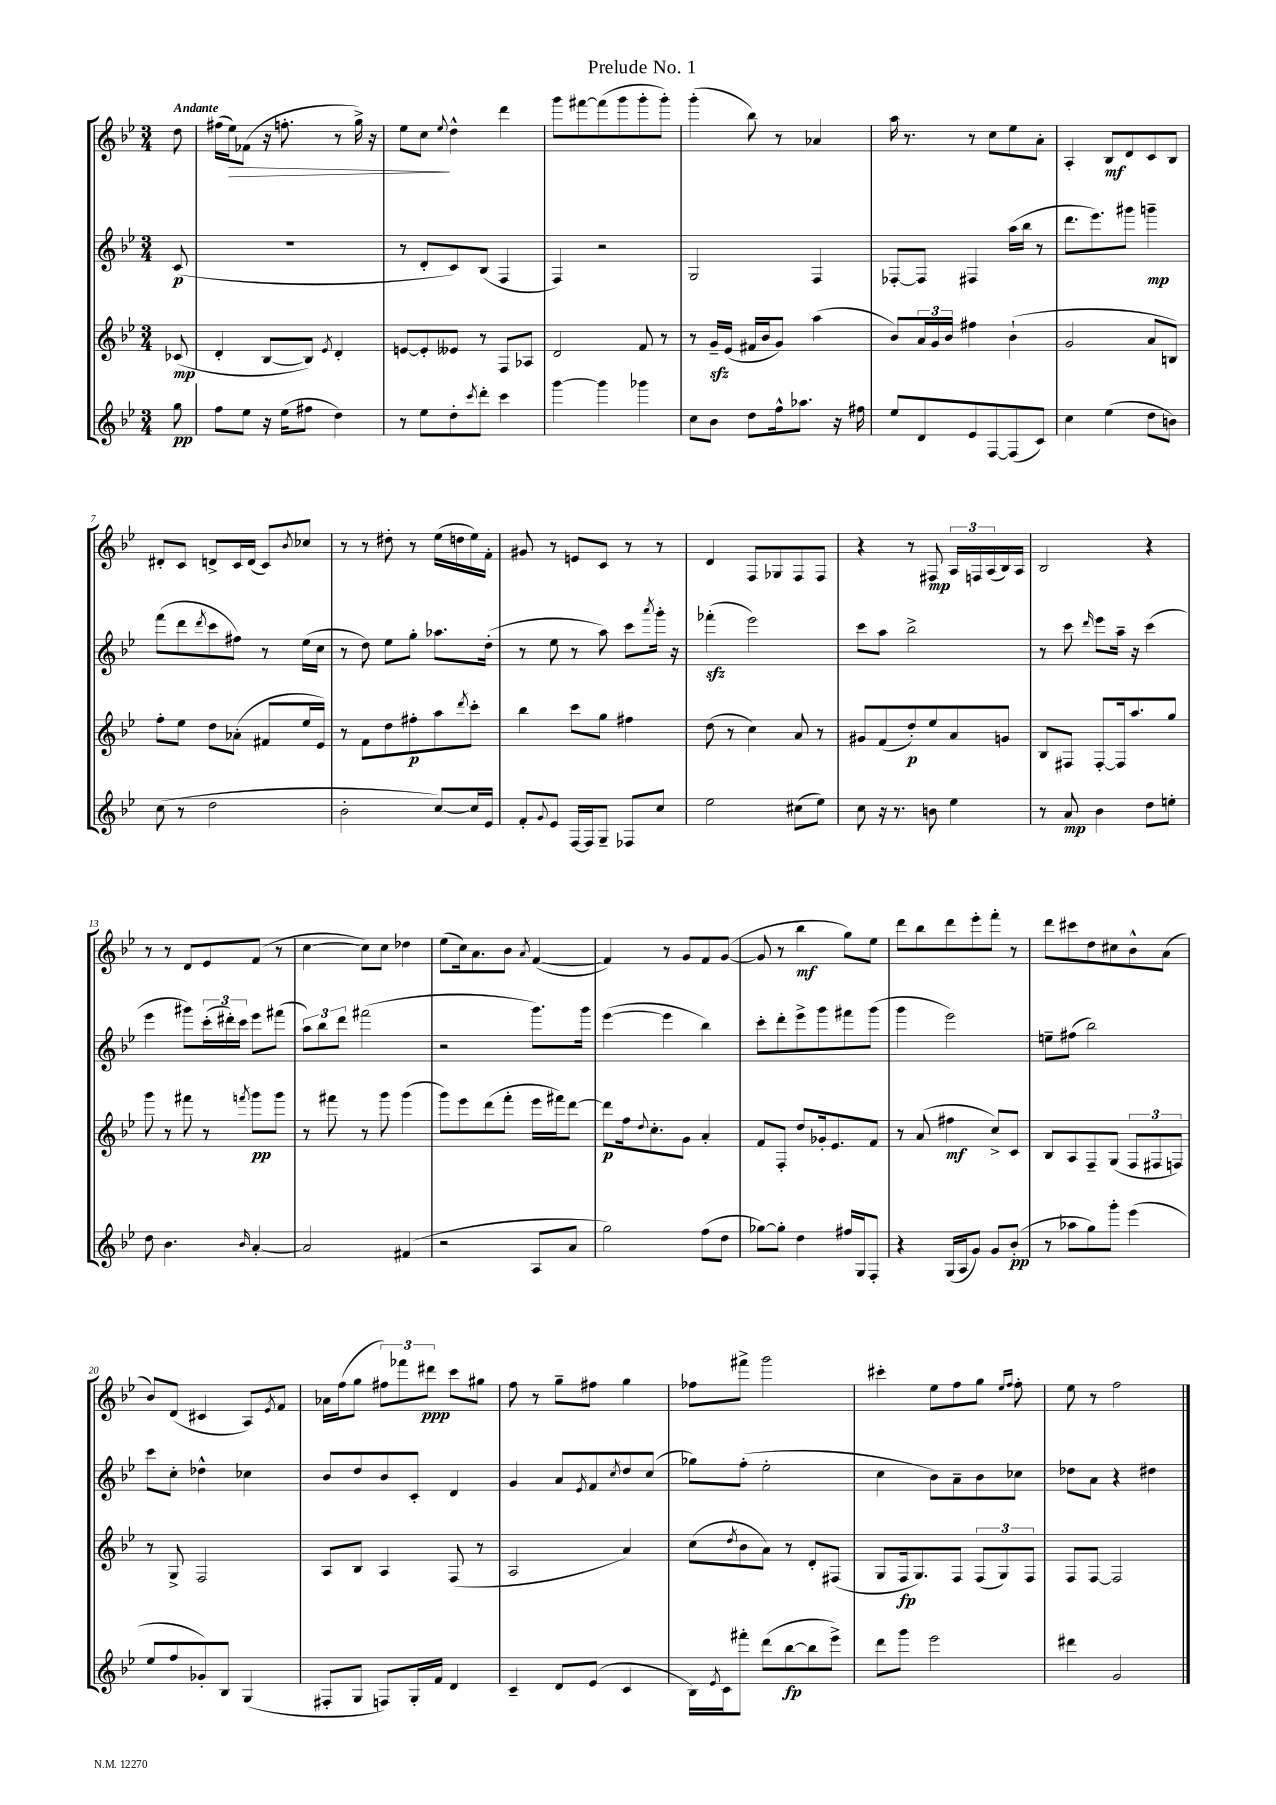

**kern	**kern	**kern	**kern
*staff4	*staff3	*staff2	*staff1
*clefG2	*clefG2	*clefG2	*clefG2
*k[b-e-]	*k[b-e-]	*k[b-e-]	*k[b-e-]
*M3/4	*M3/4	*M3/4	*M3/4
8gg	(8c-	(8c	8dd
=	=	=	=
8ff	4d'	2.r	(16ff#
.	.	.	16ee-)
8ee-	.	.	(8f-
16r	[8B-	.	16r
(16ee-	.	.	8.ff'
8ff#	8B-])	.	.
.	8qe-	.	.
4dd)	4d'	.	8r
.	.	.	16gg^)
.	.	.	16r
=	=	=	=
8r	[8e	8r	8ee-
8ee-	8e']	8d'	8cc
.	.	.	8qqee-
8dd'	8e--	8c)	4dd^^
8qccc	.	.	.
8ddd'	8r	(8B-	.
4ccc	8F	4F	4ddd
.	8A-	.	.
=	=	=	=
[4ggg	2d	4F)	8ggg
.	.	.	[8fff#
4ggg]	.	2r	(8fff#]
.	.	.	8ggg
4ggg-	8f	.	8ggg'
.	8r	.	8ggg')
=	=	=	=
8cc	8r	2G	(4ggg'
8b-	16g~	.	.
.	(16e-	.	.
8dd	16f#	.	8bb-)
.	16b-	.	.
16ff^^	8g)	.	8r
8.aa-	.	.	.
.	(4aa	4F	4a-
16r	.	.	.
16ff#	.	.	.
=	=	=	=
8ee-	8b-)	[8F-'	16aa
.	.	.	8.r
8d	24a	8F-]	.
.	24g	.	.
.	24b-	.	.
8e-	4ff#	4F#	8r
[8F	.	.	8cc
(8F]	(4b-`	(16aa	8ee-
.	.	16bb-	.
8c)	.	8r	8a'
=	=	=	=
4cc	2g	8.ddd	4A'
.	.	8.eee-)	.
(4ee-	.	.	8B-
.	.	8ggg#	8d
8dd	8a	4ggg~	8c
8b)	8B)	.	8B-
=	=	=	=
(8cc	8ff'	(8fff	8d#'
8r	8ee-	8ddd	8c
.	.	8qddd	.
2dd	8dd	8ccc	8d^
.	(8a-'	8ff#)	16c
.	.	.	(16d
.	8f#	8r	8c)
.	.	.	8qb-
.	16ee-	(16ee-	8cc-
.	16e-)	16cc	.
=	=	=	=
2b-'	8r	8r	8r
.	8f	8dd)	8r
.	8dd	8ee-	8dd#'
.	8ff#'	8gg'	8r
[8cc)	8aa	8.aa-	(16ee-
.	.	.	16dd
.	8qddd	.	.
16cc]	8ccc'	.	16ee-)
16e-	.	(16dd'	16f'
=	=	=	=
8f'	4bb-	8r	8g#
8qqg	.	.	.
8e-	.	8ee-	8r
[16F	8ccc	8r	8e
16F]	.	.	.
8G~	8gg	8aa)	8c
8F-	4ff#	8ccc	8r
.	.	8qaaa	.
8cc	.	16ggg'	8r
.	.	16r	.
=	=	=	=
2ee-	(8dd	(4fff-'	4d
.	8r	.	.
.	4cc)	2eee-)	8F
.	.	.	8G-
(8cc#	8a	.	8F
8ee-)	8r	.	8F
=	=	=	=
8cc	8g#	8ccc	4r
16r	(8f	8aa	.
8.r	.	.	.
.	8dd')	2bb-^	8r
8b	8ee-	.	8F#
4ee-	8a	.	24A
.	.	.	24F
.	.	.	(24A
.	8g	.	16B-)
.	.	.	16A
=	=	=	=
8r	8B-	8r	2B-
8a	8F#	8ccc	.
.	.	16qqddd	.
4b-	[8F#'	8eee-	.
.	16F#]	16aa~	.
.	8.aa	16r	.
8dd	.	(4ccc	4r
8ee'	8gg	.	.
=	=	=	=
8dd	8ggg	4eee-	8r
4.b-	8r	.	8r
.	8fff#	8ggg#)	8d
.	8r	(24ccc'	8e-
.	.	24ddd#')	.
.	.	24ccc	.
16qqb-	8qfff	.	.
[4a'	8ggg	8eee-	(8f
.	8ggg	(8fff#	8r
=	=	=	=
2a]	8r	12aa)	[4cc
.	.	12bb-	.
.	8fff#	.	.
.	.	12ddd	.
.	8r	(2fff#	8cc])
.	8ggg	.	8cc
(4f#	(4ggg	.	4dd-
=	=	=	=
2r	8ggg)	2r	(8ee-
.	8eee-	.	16cc)
.	.	.	8.a
.	(8ddd	.	.
.	8fff'	.	8b-
.	.	.	8qa
8A	16eee-	8.ggg)	([4f
.	16fff#)	.	.
8a	[8ddd	.	.
.	.	16ggg	.
=	=	=	=
2gg)	8ddd]	([4eee-	4f])
.	16ff	.	.
.	8qqdd	.	.
.	8.cc'	.	.
.	.	4eee-]	8r
.	8g	.	8g
(8ff	4a'	4bb-)	8f
8dd	.	.	([8g
=	=	=	=
[8gg-)	8f	8ccc'	8g]
8gg-']	8F'	8ddd'	8r
4dd	8dd	8eee-^	4bb-
.	16g-'	8ggg	.
.	8.e-	.	.
16ff#	.	8fff#	8gg)
16G	.	.	.
8F'	8f	(8ggg	8ee-
=	=	=	=
4r	8r	4ggg	8ddd
.	(8a	.	8bb-
(16G	4ff#	2eee-)	8ddd
16A	.	.	.
8g)	.	.	8eee-'
8g	8cc^)	.	8fff'
(8b-'	8c	.	8r
=	=	=	=
8r	8B-	8ee~	8ddd
8aa-	8A	(8ff#	8ccc#
8gg)	8F~	2bb-)	8dd
8ggg'	(8G	.	8cc#
(4eee-	12F	.	8b-^^
.	12F#	.	.
.	.	.	(8a
.	12F)	.	.
=	=	=	=
8ee-	8r	8ccc	8b-)
8ff	8G^	8cc'	(8d
8g-')	2F	4dd-^^	4c#
8B-	.	.	.
(4G	.	4cc-	8A)
.	.	.	8qe-
.	.	.	8f
=	=	=	=
8F#'	8A	8b-	16a-
.	.	.	(16ff
8G	8B-	8dd	8gg
8F)	4A	8b-	12ff#)
.	.	.	12fff-
16G'	.	8c'	.
.	.	.	12ddd#
16f	.	.	.
4d	(8F	4d	8ccc
.	8r	.	8gg#
=	=	=	=
4c~	2A	4g	8ff
.	.	.	8r
8d	.	8a	8gg~
.	.	8qe-	.
(8e-	.	8f	8ff#
.	.	8qcc	.
4c	4a)	8dd	4gg
.	.	(8cc	.
=	=	=	=
16B-)	(8cc	8gg-)	8ff-
8qe-	.	.	.
16c	.	.	.
.	8qdd	.	.
8fff#'	8b-	(8ff'	8fff#^
(8ddd	8a)	2ee-'	2ggg
[8bb-	8r	.	.
8bb-]	8d'	.	.
8eee-^)	(8F#	.	.
=	=	=	=
8ddd	8G	4cc	4ccc#'
8ggg	16F	.	.
.	8.G)	.	.
2eee-	.	8b-)	8ee-
.	8F	8a~	8ff
.	(12F	8b-	8gg
.	12G)	.	.
.	.	.	16qqee-
.	.	.	16qqff
.	.	8cc-	8ff'
.	12F	.	.
=	=	=	=
4ddd#	8F	8dd-	8ee-
.	[8F	8a	8r
2g	2F]	4r	2ff
.	.	4dd#	.
==	==	==	==
*-	*-	*-	*-
